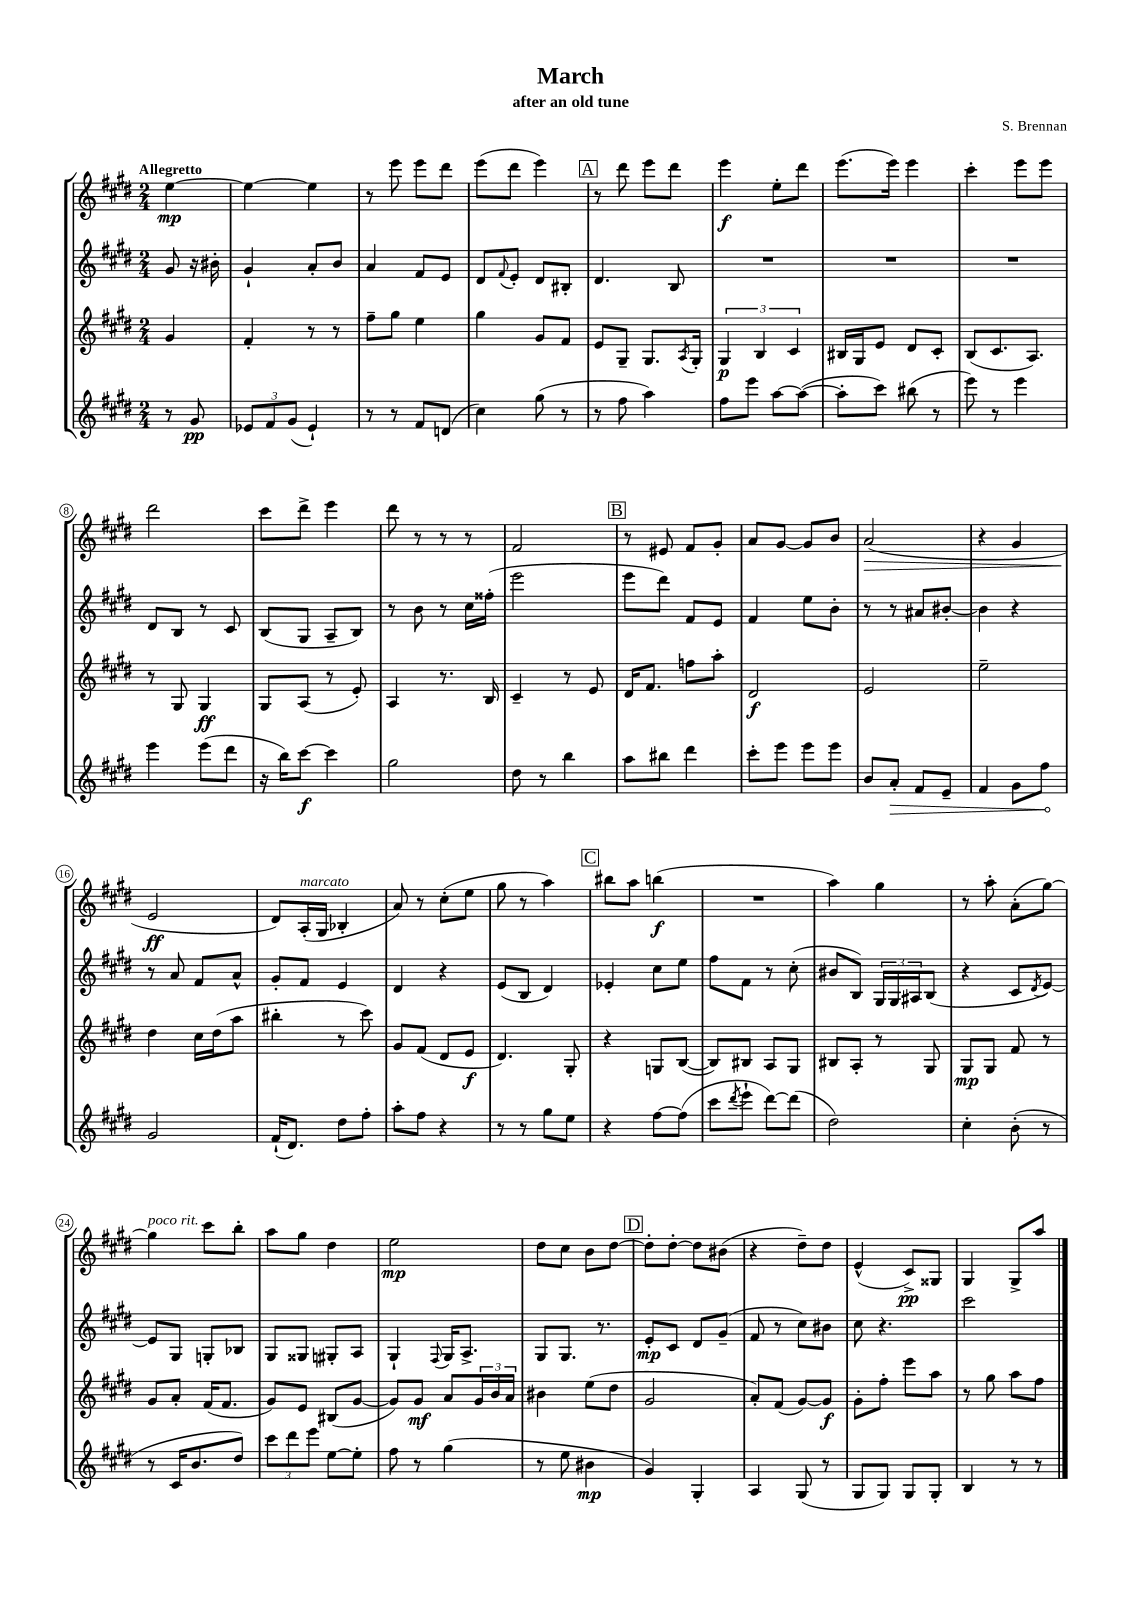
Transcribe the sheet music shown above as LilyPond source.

\header { title = "March" composer = "S. Brennan" subtitle = "after an old tune" }
<<
\new StaffGroup <<
\new Staff = "s0" {
    \clef treble \key e \major \numericTimeSignature \time 2/4 \partial 4 \tempo "Allegretto"
    e''4~\mp |
    e''4~ e''4 |
    r8 e'''8 e'''8 dis'''8 |
    e'''8( dis'''8 e'''4) |
    \mark \markup { \box "A" } r8 dis'''8 e'''8 dis'''8 |
    e'''4\f e''8-. dis'''8 |
    e'''8.( e'''16) e'''4 |
    cis'''4-. e'''8 e'''8 |
    dis'''2 |
    cis'''8 dis'''8-> e'''4 |
    dis'''8 r8 r8 r8 |
    fis'2 |
    \mark \markup { \box "B" } r8 eis'8 fis'8 gis'8-. |
    a'8 gis'8~ gis'8 b'8 |
    a'2\>( |
    r4 gis'4 |
    e'2\ff\! |
    dis'8) a16-.^\markup { \italic "marcato" }( gis16 bes4-. |
    a'8) r8 cis''8-.( e''8 |
    gis''8 r8 a''4) |
    \mark \markup { \box "C" } bis''8 a''8 b''4\f( |
    R2 |
    a''4) gis''4 |
    r8 a''8-. a'8-.( gis''8~) |
    gis''4^\markup { \italic "poco rit." } cis'''8 b''8-. |
    a''8 gis''8 dis''4 |
    e''2\mp |
    dis''8 cis''8 b'8 dis''8~ |
    \mark \markup { \box "D" } dis''8-. dis''8~-. dis''8 bis'8( |
    r4 dis''8--) dis''8 |
    e'4-^( cis'8->\pp) gisis8 |
    gis4 gis8-> a''8 \bar "|." |
}
\new Staff = "s1" {
    \clef treble \key e \major \numericTimeSignature \time 2/4 \partial 4
    gis'8 r16 bis'16-. |
    gis'4-! a'8-. b'8 |
    a'4 fis'8 e'8 |
    dis'8 \appoggiatura { fis'8 } e'8-. dis'8 bis8-. |
    \mark \markup { \box "A" } dis'4. b8 |
    R2 |
    R2 |
    R2 |
    dis'8 b8 r8 cis'8 |
    b8( gis8 a8-- b8) |
    r8 b'8 r8 cis''16 fisis''16-.( |
    e'''2 |
    \mark \markup { \box "B" } e'''8 dis'''8) fis'8 e'8 |
    fis'4 e''8 b'8-. |
    r8 r8 ais'8 bis'8~-. |
    bis'4 r4 |
    r8 a'8 fis'8 a'8-^ |
    gis'8-. fis'8 e'4 |
    dis'4 r4 |
    e'8( b8 dis'4) |
    \mark \markup { \box "C" } ees'4-. cis''8 e''8 |
    fis''8 fis'8 r8 cis''8-.( |
    bis'8 b8) \tuplet 3/2 { gis16 gis16 ais16 } b8( |
    r4 cis'8 \acciaccatura { dis'8 } e'8~) |
    e'8 gis8 g8-. bes8 |
    gis8 gisis8 gis8-. a8 |
    gis4-! \appoggiatura { fis8 } gis16 a8.-> |
    gis8 gis8. r8. |
    \mark \markup { \box "D" } e'8-.\mp cis'8 dis'8 gis'8--( |
    fis'8 r8 cis''8) bis'8 |
    cis''8 r4. |
    cis'''2 \bar "|." |
}
\new Staff = "s2" {
    \clef treble \key e \major \numericTimeSignature \time 2/4 \partial 4
    gis'4 |
    fis'4-. r8 r8 |
    fis''8-- gis''8 e''4 |
    gis''4 gis'8 fis'8 |
    \mark \markup { \box "A" } e'8 gis8-- gis8. \acciaccatura { a8 } gis16-. |
    \tuplet 3/2 { gis4\p b4 cis'4 } |
    bis16 gis16 e'8 dis'8 cis'8-. |
    b8( cis'8. a8.) |
    r8 gis8 gis4\ff |
    gis8 a8( r8 e'8-.) |
    a4 r8. b16 |
    cis'4-- r8 e'8 |
    \mark \markup { \box "B" } dis'16 fis'8. f''8 a''8-. |
    dis'2\f |
    e'2 |
    e''2-- |
    dis''4 cis''16 dis''16( a''8 |
    bis''4-. r8 cis'''8) |
    gis'8 fis'8( dis'8 e'8\f |
    dis'4.) gis8-. |
    \mark \markup { \box "C" } r4 g8 b8~( |
    b8) bis8 a8 gis8 |
    bis8 a8-. r8 gis8 |
    gis8\mp gis8 fis'8 r8 |
    gis'8 a'8-. fis'16( fis'8. |
    gis'8) e'8 bis8( gis'8~ |
    gis'8) gis'8\mf a'8 \tuplet 3/2 { gis'16 b'16 a'16 } |
    bis'4 e''8( dis''8 |
    \mark \markup { \box "D" } gis'2 |
    a'8-.) fis'8( gis'8~) gis'8\f |
    gis'8-. fis''8-. e'''8 a''8 |
    r8 gis''8 a''8 fis''8 \bar "|." |
}
\new Staff = "s3" {
    \clef treble \key e \major \numericTimeSignature \time 2/4 \partial 4
    r8 gis'8\pp |
    \tuplet 3/2 { ees'8 fis'8 gis'8( } ees'4-!) |
    r8 r8 fis'8 d'8( |
    cis''4) gis''8( r8 |
    \mark \markup { \box "A" } r8 fis''8 a''4) |
    fis''8 e'''8 a''8~ a''8~( |
    a''8-. cis'''8) bis''8( r8 |
    e'''8) r8 e'''4 |
    e'''4 e'''8( dis'''8 |
    r16 b''16) cis'''8~\f cis'''4 |
    gis''2 |
    dis''8 r8 b''4 |
    \mark \markup { \box "B" } a''8 bis''8 dis'''4 |
    cis'''8-. e'''8 e'''8 e'''8 |
    b'8 \once \override Hairpin.circled-tip = ##t a'8-.\> fis'8 e'8-- |
    fis'4 gis'8 fis''8\! |
    gis'2 |
    fis'16-!( dis'8.) dis''8 fis''8-. |
    a''8-. fis''8 r4 |
    r8 r8 gis''8 e''8 |
    \mark \markup { \box "C" } r4 fis''8~ fis''8( |
    cis'''8 \acciaccatura { dis'''8 } e'''8-! dis'''8~) dis'''8( |
    dis''2) |
    cis''4-. b'8-.( r8 |
    r8 cis'16 b'8. dis''8) |
    \tuplet 3/2 { cis'''8 dis'''8 e'''8 } e''8~ e''8-. |
    fis''8 r8 gis''4( |
    r8 e''8 bis'4\mp |
    \mark \markup { \box "D" } gis'4) gis4-. |
    a4 gis8( r8 |
    gis8 gis8) gis8 gis8-. |
    b4 r8 r8 \bar "|." |
}
>>
>>
\layout { \context { \Score \override BarNumber.stencil = #(make-stencil-circler 0.1 0.3 ly:text-interface::print) } }
